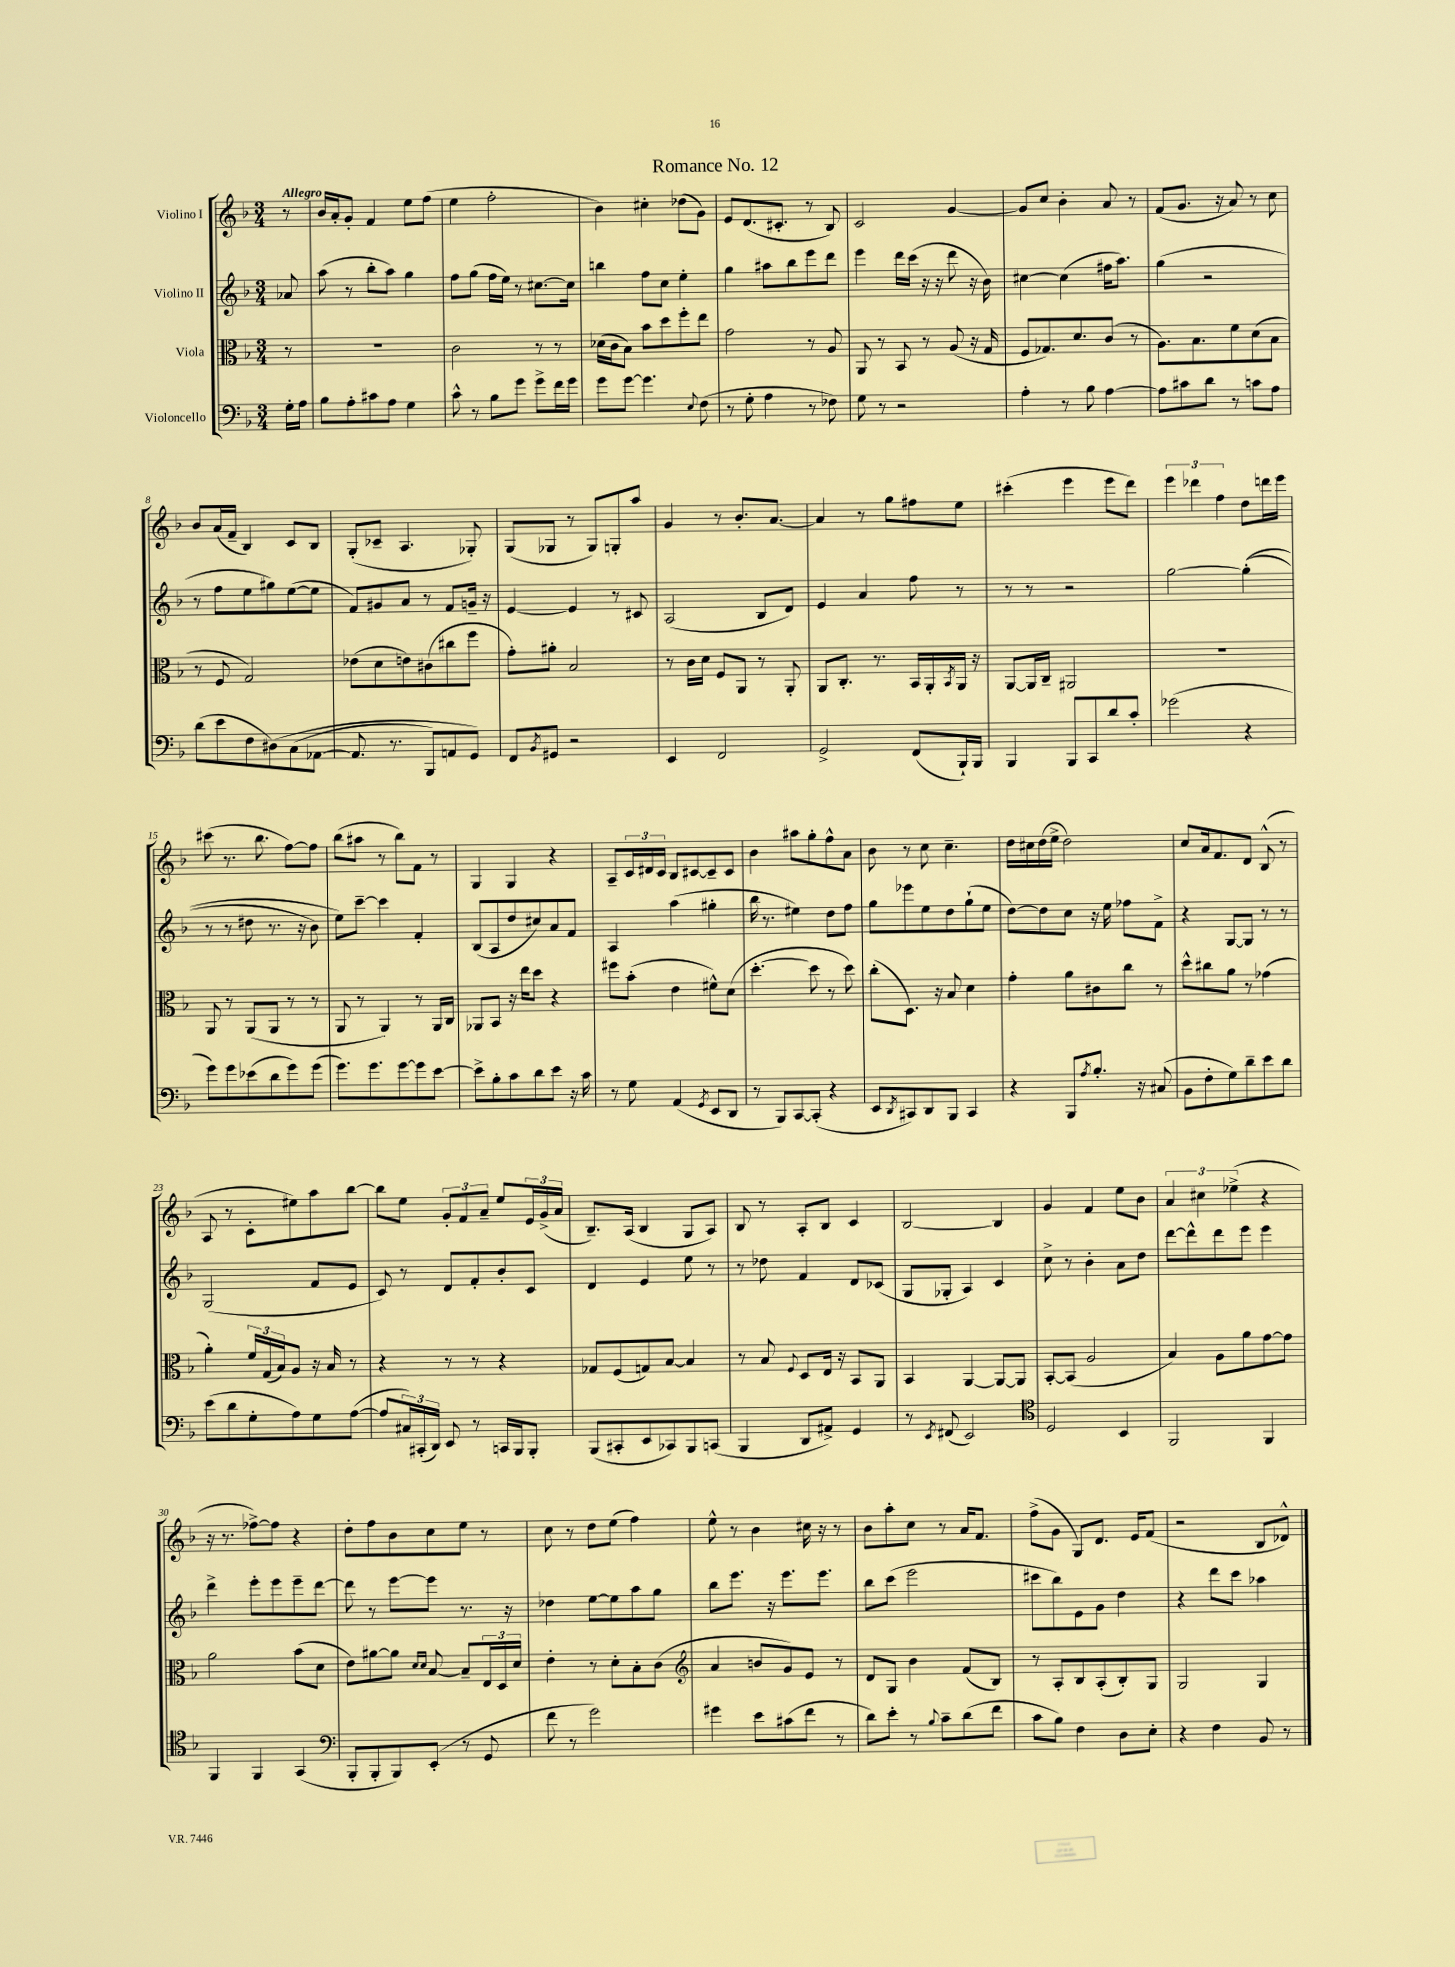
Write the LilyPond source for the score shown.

\header { title = "Romance No. 12" }
<<
\new StaffGroup <<
\new Staff = "s0" \with { instrumentName = "Violino I" } {
    \clef treble \key f \major \numericTimeSignature \time 3/4 \partial 8 \tempo "Allegro"
    r8 |
    bes'16 a'16-. g'8-. f'4 e''8 f''8( |
    e''4 f''2-. |
    bes'4) cis''4-. des''8( g'8) |
    e'8 d'8.( cis'8.-. r8 bes8) |
    c'2 g'4~ |
    g'8 c''8 bes'4-. a'8 r8 |
    f'8( g'8. r16 a'8) r8 c''8 |
    bes'8 a'16( f'16-- bes4) c'8 bes8 |
    g8-.( ces'8-- a4. ges8-.) |
    g8( ges8 r8 ges8) g8-. a''8 |
    g'4 r8 bes'8.-. a'8.~ |
    a'4 r8 g''8 fis''8 e''8 |
    cis'''4-.( e'''4 e'''8 d'''8) |
    \tuplet 3/2 { e'''4 des'''4 f''4 } d''8 d'''16 e'''16 |
    cis'''8( r8. bes''8. f''8~) f''8 |
    bes''8( ais''8 r8 bes''8) f'8 r8 |
    g4 g4 r4 |
    a8-- \tuplet 3/2 { c'16 dis'16 c'16 } bes8 cis'8~ cis'8-- cis'8 |
    bes'4 ais''8 g''8-. f''8-^ a'8 |
    bes'8 r8 c''8 c''4.-- |
    d''16 cis''16 d''16( e''16-> d''2) |
    c''8 a'16 f'8. d'8 bes8-^( r8 |
    a8 r8 c'8-. eis''8) a''8 bes''8~ |
    bes''8 e''8 \tuplet 3/2 { g'8-. f'8 a'8-- } e''8 \tuplet 3/2 { e'16 g'16->( a'16 } |
    bes8.--) a16( bes4 g8 a8) |
    bes8 r8 a8-. bes8 c'4 |
    bes2~ bes4 |
    g'4 f'4 e''8 bes'8 |
    \tuplet 3/2 { a'4 cis''4 ees''4->( } r4 |
    r16 r8. fes''8~->) fes''8 r4 |
    d''8-. f''8 bes'8 c''8 e''8 r8 |
    c''8 r8 d''8 e''8( f''4) |
    e''8-^ r8 bes'4 cis''16 r16 r8 |
    bes'8 a''8-. c''8 r8 a'16 f'8. |
    f''8->( g'8 g8) d'8. e'16 f'8( |
    r2 bes8 des'8-^) \bar "|." |
}
\new Staff = "s1" \with { instrumentName = "Violino II" } {
    \clef treble \key f \major \numericTimeSignature \time 3/4 \partial 8
    aes'8 |
    a''8( r8 bes''8-. a''8) g''4 |
    f''8 g''8( f''16 e''16) r8 cis''8.~ cis''16 |
    b''4 f''8 c''8 e''4-. |
    g''4 ais''8 bes''8 e'''8 d'''8 |
    e'''4 d'''16 c'''16( r16 r16 d'''8 r16 bes'16) |
    cis''4~ cis''4( fis''16 a''8.) |
    g''4( r2 |
    r8 f''8 e''8 gis''8) e''8~( e''8 |
    f'8) gis'8 a'8 r8 f'8 g'16-- r16 |
    e'4~ e'4 r8 cis'8 |
    a2( bes8 d'8) |
    e'4 a'4 f''8 r8 |
    r8 r8 r2 |
    g''2~ g''4-.(\( |
    r8 r8 dis''8 r8. r16 bes'8) |
    e''8\) c'''8~-- c'''4 f'4-. |
    bes8( a8 d''8 cis''8) a'8 f'8 |
    a4 a''4( gis''4-. |
    bes''16 r8. eis''4) d''8 f''8 |
    g''8 ees'''8 e''8 d''8 g''8-!( e''8 |
    d''8~) d''8 c''8 r16 e''16 fes''8 f'8-> |
    r4 g8~ g8 r8 r8 |
    g2( f'8 e'8 |
    c'8) r8 d'8 f'8-. bes'8-. c'8 |
    d'4 e'4 e''8 r8 |
    r8 des''8 f'4 d'8 ces'8( |
    g8 ges8-. a4) c'4 |
    c''8-> r8 bes'4-. a'8 d''8 |
    d'''8~ d'''8-^ d'''8 e'''8 e'''4 |
    d'''4-> e'''8-. e'''8 e'''8-- d'''8~ |
    d'''8 r8 e'''8~ e'''8 r8. r16 |
    des''4 e''8~ e''8 a''8 g''8 |
    bes''8 e'''8. r16 e'''8. e'''8. |
    bes''8 c'''8( e'''2 |
    cis'''8 bes''8) e'8 g'8 d''4 |
    r4 d'''8 c'''8 aes''4 \bar "|." |
}
\new Staff = "s2" \with { instrumentName = "Viola" } {
    \clef alto \key f \major \numericTimeSignature \time 3/4 \partial 8
    r8 |
    R2. |
    c'2 r8 r8 |
    des'16( c'16 bes8) bes'8 d''8 f''8-. e''8 |
    g'2 r8 a8 |
    a,8 r8 bes,8 r8 a8( r16 g16 |
    f8 ges8.) d'8. c'8( r8 |
    a8.) bes8. f'8 d'8( bes8 |
    r8 f8 g2) |
    ees'8( d'8 e'8) cis'8( cis''8 f''8 |
    g'8-.) ais'8-. bes2 |
    r8 c'16 d'16 f8 a,8 r8 a,8-. |
    a,8 c8.-. r8. bes,16 a,16-. \acciaccatura { bes,8 } a,16 r16 |
    a,8~ a,16 c16-- ais,2 |
    R2. |
    a,8 r8 a,8( a,8 r8 r8 |
    a,8 r8 a,4) r8 a,16 c16 |
    aes,8 bes,8 r16 e''16 d''8 r4 |
    fis''8 bes'8-.( e'4 fis'8-^) d'8( |
    d''4.~-. d''8 r8 d''8) |
    c''8-.( d8.) r16 bes8 d'4 |
    g'4-. a'8 cis'8 c''8 r8 |
    d''8-^ cis''8 a'8 r8 ges'4( |
    a'4-.) \tuplet 3/2 { f'16 g16( bes16) } a8 r16 bes16 r8 |
    r4 r8 r8 r4 |
    ges8 f8( g8) bes8~ bes4 |
    r8 bes8 \appoggiatura { f8 } d8 e16 r16 bes,8 a,8 |
    bes,4 a,4~ a,8~ a,8 |
    bes,8~-. bes,8( a2 |
    bes4) a8 a'8 g'8~ g'8 |
    a'2 bes'8( d'8 |
    e'8) ais'8~ ais'8 \grace { d'16 d'16 } bes8~ bes8-- \tuplet 3/2 { e16 d16 d'16 } |
    e'4-. r8 d'8-. bes8-. c'8( |
    \clef treble a'4 b'8 g'8) e'8 r8 |
    d'8 g8 bes'4 f'8( bes8) |
    r8 a8-. bes8 a8-.( bes8-.) g8 |
    g2 g4 \bar "|." |
}
\new Staff = "s3" \with { instrumentName = "Violoncello" } {
    \clef bass \key f \major \numericTimeSignature \time 3/4 \partial 8
    g16-. a16 |
    bes8 a8-. cis'8 a8 g4 |
    c'8-^ r8 bes8 g'8 g'8-> f'16 g'16 |
    g'8 g'8~ g'4. \appoggiatura { e8 } f8( |
    r8 g8-. a4 r8 fes8) |
    g8 r8 r2 |
    a4-. r8 bes8 a4~ |
    a8 cis'8 d'8 r8 c'8 a8 |
    d'8( e'8 f8 dis8)\( c8( aes,8~ |
    aes,8. r8. bes,,8) a,8 g,8\) |
    f,8 \acciaccatura { bes,8 } gis,8 r2 |
    e,4 f,2 |
    g,2-> f,8( bes,,16-!) bes,,16 |
    bes,,4 bes,,8 c,8 d'8 c'8-. |
    ges'2( r4 |
    g'8) g'8 ees'8( d'8 g'8) g'8( |
    g'8.) g'8. g'8~ g'8 e'8~ |
    e'8-> bes8-. c'8 d'8 e'8 r16 c'16 |
    r8 g8 a,4( \acciaccatura { g,8 } e,8 d,8 |
    r8 bes,,8) c,8~ c,8-.( r4 |
    e,8 \acciaccatura { d,8 } cis,8) d,8 bes,,8 cis,4 |
    r4 bes,,8 \acciaccatura { a8 } bes8.-. r16 cis8( |
    bes,8 f8-. g8) d'8-- e'8 d'8 |
    e'8( d'8 g8-. a8) g8 a8~( |
    a8 \tuplet 3/2 { cis16) cis,16-.( d,16) } e,8 r8 c,16 bes,,16 bes,,8-. |
    bes,,8( cis,8-. e,8 ces,8) bes,,8 c,8( |
    bes,,4 d,8 ais,8->) g,4 |
    r8 \acciaccatura { e,8 } fis,8( e,2) |
    \clef tenor d2 bes,4 |
    f,2 f,4 |
    f,4 f,4 g,4( |
    \clef bass bes,,8-. bes,,8-. bes,,8) e,8-.( r8 g,8 |
    f'8 r8 g'2) |
    gis'4 e'8 cis'8( f'8 r8 |
    d'8) e'8-. r8 \appoggiatura { bes8 } c'8-- d'8( f'8 |
    c'8 bes8) f4 d8 e8-. |
    r4 f4 bes,8 r8 \bar "|." |
}
>>
>>
